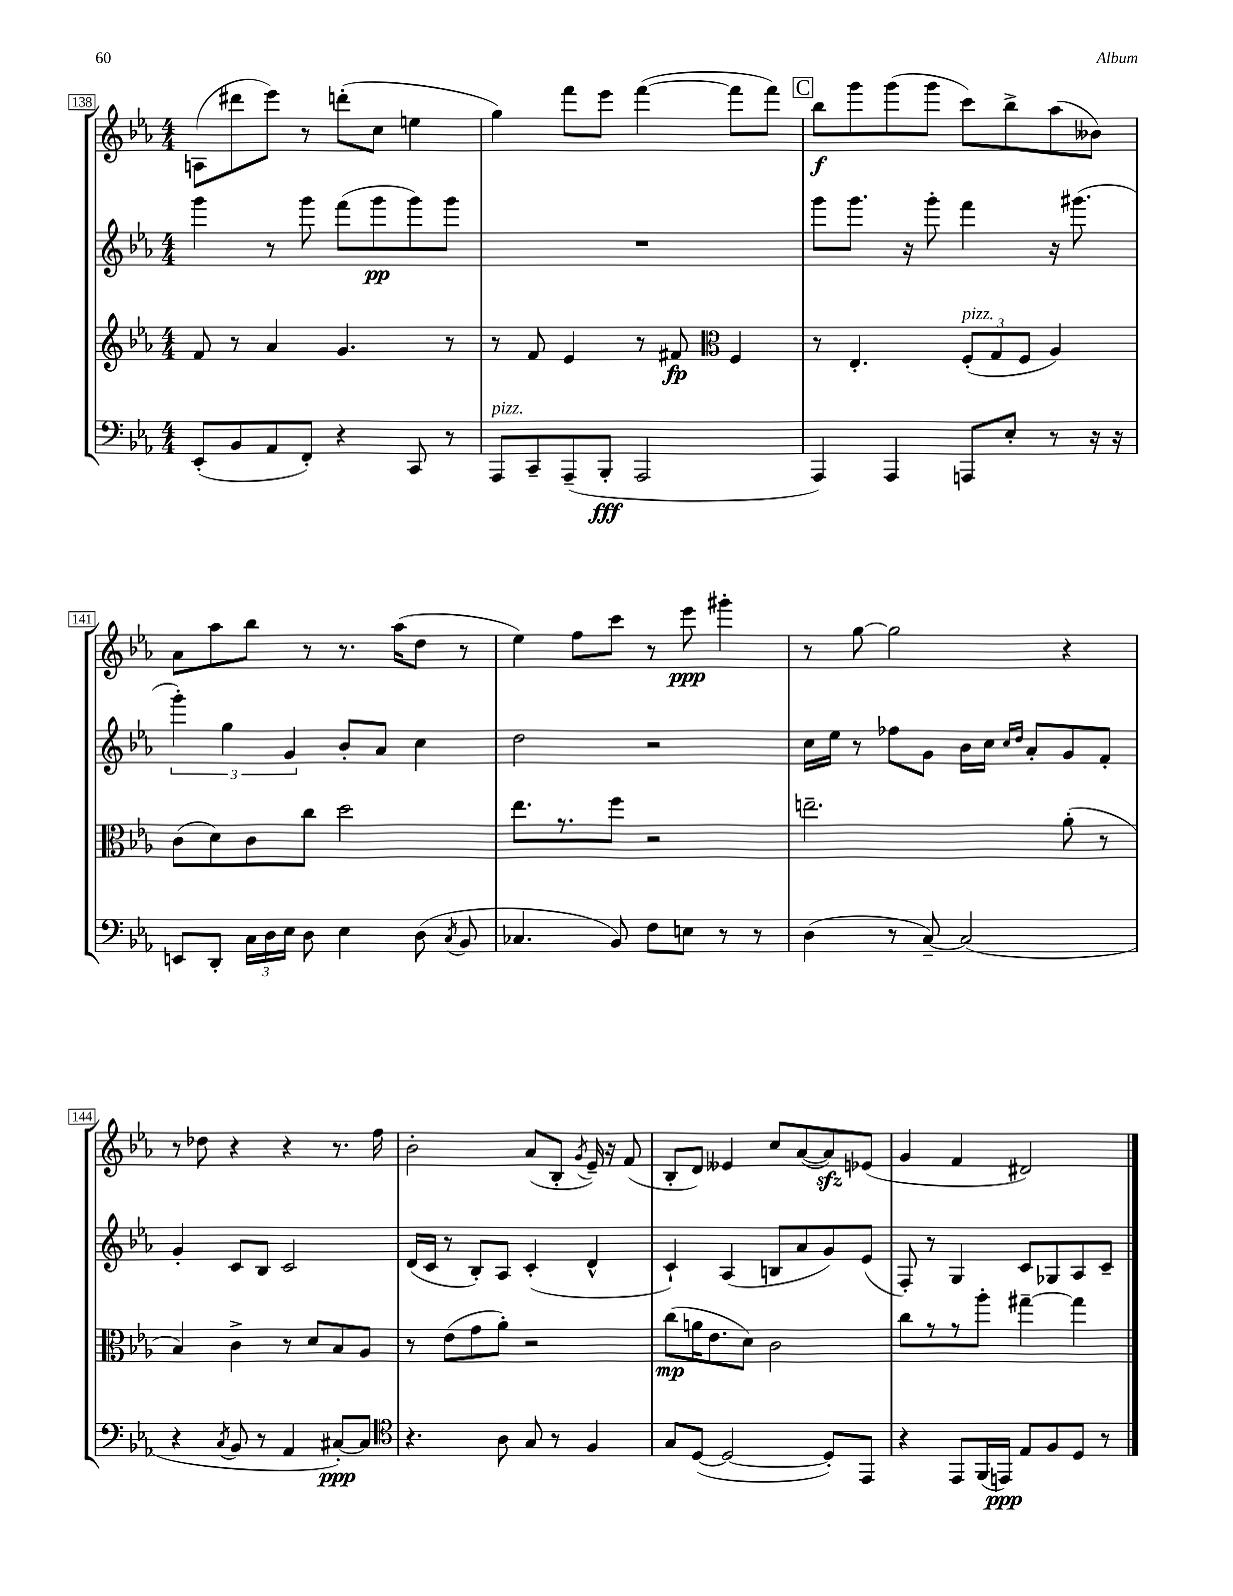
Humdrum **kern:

**kern	**dynam	**kern	**dynam	**kern	**dynam	**kern	**dynam
*part4	*part4	*part3	*part3	*part2	*part2	*part1	*part1
*staff4	*staff4	*staff3	*staff3	*staff2	*staff2	*staff1	*staff1
*clefF4	*	*clefG2	*	*clefG2	*	*clefG2	*
*k[b-e-a-]	*	*k[b-e-a-]	*	*k[b-e-a-]	*	*k[b-e-a-]	*
*M4/4	*	*M4/4	*	*M4/4	*	*M4/4	*
=138	=138	=138	=138	=138	=138	=138	=138
(8EE-'/L	.	8f/	.	4ggg\	.	(8An\L	.
8BB-/	.	8r	.	.	.	8ddd#X\	.
8AA-/	.	4a-/	.	8r	.	8eee-\J)	.
8FF'/J)	.	.	.	8ggg\	.	8r	.
4r	.	4.g/	.	(8fff\L	.	(8dddn'\L	.
.	.	.	.	8ggg\	pp	8cc\J	.
8CC/	.	.	.	8ggg\)	.	4een\	.
8r	.	8r	.	8ggg\J	.	.	.
=139	=139	=139	=139	=139	=139	=139	=139
!LO:TX:a:i:t=pizz.	!	!	!	!	!	!	!
8AAA-/L	.	8r	.	1r	.	4gg\)	.
8CC~/	.	8f/	.	.	.	.	.
(8AAA-~/	.	4e-/	.	.	.	8fff\L	.
8BBB-'/J	fff	.	.	.	.	8eee-\J	.
2AAA-/	.	8r	.	.	.	([4fff\	.
.	.	8f#X/	fp	.	.	.	.
*	*	*clefC3	*	*	*	*	*
.	.	4F/	.	.	.	8fff\L]	.
.	.	.	.	.	.	8fff\J)	.
!!LO:REH:place=s1:t=C
=140	=140	=140	=140	=140	=140	=140	=140
4AAA-/)	.	8r	.	8ggg\L	.	8bb-\L	f
.	.	4.E-'/	.	8.ggg\J	.	8ggg\	.
4AAA-/	.	.	.	.	.	(8ggg\	.
.	.	.	.	16r	.	.	.
.	.	.	.	8ggg'\	.	8ggg\J	.
!	!	!LO:TX:a:i:t=pizz.	!	!	!	!	!
8AAAn/L	.	(12F'/L	.	4fff\	.	8ccc\L)	.
.	.	12G/	.	.	.	.	.
8E-'/J	.	.	.	.	.	8bb-^\	.
.	.	12F/J	.	.	.	.	.
8r	.	4A-/)	.	16r	.	(8aa-\	.
.	.	.	.	(8.ggg#X\	.	.	.
16r	.	.	.	.	.	8b--X\J)	.
16r	.	.	.	.	.	.	.
!!LO:LB:g=z
=141	=141	=141	=141	=141	=141	=141	=141
8EEn/L	.	(8c\L	.	6ggg'\)	.	8a-\L	.
8DD'/J	.	8d\)	.	.	.	8aa-\	.
.	.	.	.	6gg\	.	.	.
24C\LL	.	8c\	.	.	.	8bb-\J	.
24D\	.	.	.	.	.	.	.
24E-\JJ	.	.	.	6g/	.	.	.
8D\	.	8cc\J	.	.	.	8r	.
4E-\	.	2dd\	.	8b-'/L	.	8.r	.
.	.	.	.	8a-/J	.	.	.
.	.	.	.	.	.	(16aa-\KL	.
(8D\	.	.	.	4cc\	.	8dd\J	.
8qC/	.	.	.	.	.	.	.
8BB-/	.	.	.	.	.	8r	.
=142	=142	=142	=142	=142	=142	=142	=142
4.C-X/	.	8.ee-\L	.	2dd\	.	4ee-\)	.
.	.	8.r	.	.	.	.	.
.	.	.	.	.	.	8ff\L	.
8BB-/)	.	8ff\J	.	.	.	8ccc\J	.
8F\L	.	2r	.	2r	.	8r	.
8En\J	.	.	.	.	.	8eee-\	ppp
8r	.	.	.	.	.	4ggg#X'\	.
8r	.	.	.	.	.	.	.
=143	=143	=143	=143	=143	=143	=143	=143
(4D\	.	2.een~\	.	16cc\LL	.	8r	.
.	.	.	.	16ee-\JJ	.	.	.
.	.	.	.	8r	.	[8gg\	.
8r	.	.	.	8ff-X\L	.	2gg\]	.
[8C~/)	.	.	.	8g\J	.	.	.
(2C/]	.	.	.	16b-\LL	.	.	.
.	.	.	.	16cc\JJ	.	.	.
.	.	.	.	16qqcc/LL	.	.	.
.	.	.	.	16qqdd/JJ	.	.	.
.	.	.	.	8a-'/L	.	.	.
.	.	(8a-'\	.	8g/	.	4r	.
.	.	8r	.	8f'/J	.	.	.
!!LO:LB:g=z
=144	=144	=144	=144	=144	=144	=144	=144
4r	.	4B-/)	.	4g'/	.	8r	.
.	.	.	.	.	.	8dd-X\	.
8qC/	.	.	.	.	.	.	.
8BB-/	.	4c^\	.	8c/L	.	4r	.
8r	.	.	.	8B-/J	.	.	.
4AA-/	.	8r	.	2c/	.	4r	.
.	.	8d/L	.	.	.	.	.
[8C#X'/L)	ppp	8B-/	.	.	.	8.r	.
8C#/J]	.	8A-/J	.	.	.	.	.
.	.	.	.	.	.	16ff\	.
=145	=145	=145	=145	=145	=145	=145	=145
*clefC4	*	*	*	*	*	*	*
4.r	.	8r	.	(16d/LL	.	2b-'\	.
.	.	.	.	16c/JJ	.	.	.
.	.	(8e-\L	.	8r	.	.	.
.	.	8g\	.	8B-'/L)	.	.	.
8A-\	.	8a-'\J)	.	8A-/J	.	.	.
8G/	.	2r	.	(4c'/	.	(8a-/L	.
8r	.	.	.	.	.	8B-'/J	.
.	.	.	.	.	.	8qg/	.
4F/	.	.	.	4d^^/	.	16e-~/)	.
.	.	.	.	.	.	16r	.
.	.	.	.	.	.	(8f/	.
=146	=146	=146	=146	=146	=146	=146	=146
8G/L	.	(8cc\L	mp	4c`/)	.	8B-'/L	.
([8D/J	.	16an\K	.	.	.	8d/J)	.
.	.	8.e-\	.	.	.	.	.
2D/_	.	.	.	(4A-/	.	4e--X/	.
.	.	8d\J)	.	.	.	.	.
.	.	2c\	.	8Bn/L	.	8cc/L	.
.	.	.	.	8a-/	.	([8a-/	.
8D'/L])	.	.	.	8g/)	.	8a-zz/])	.
8EE-/J	.	.	.	(8e-/J	.	(8e-X/J	.
=147	=147	=147	=147	=147	=147	=147	=147
4r	.	8cc\L	.	8F'/)	.	4g/	.
.	.	8r	.	8r	.	.	.
8EE-/L	.	8r	.	4G/	.	4f/	.
(16FF/L	.	8aa-'\J	.	.	.	.	.
16EEn/JJ)	ppp	.	.	.	.	.	.
8E-/L	.	[4gg#X~\	.	8c/L	.	2d#X/)	.
8F/	.	.	.	8G-X/	.	.	.
8D/J	.	4gg#\]	.	8A-/	.	.	.
8r	.	.	.	8c~/J	.	.	.
==	==	==	==	==	==	==	==
*-	*-	*-	*-	*-	*-	*-	*-
